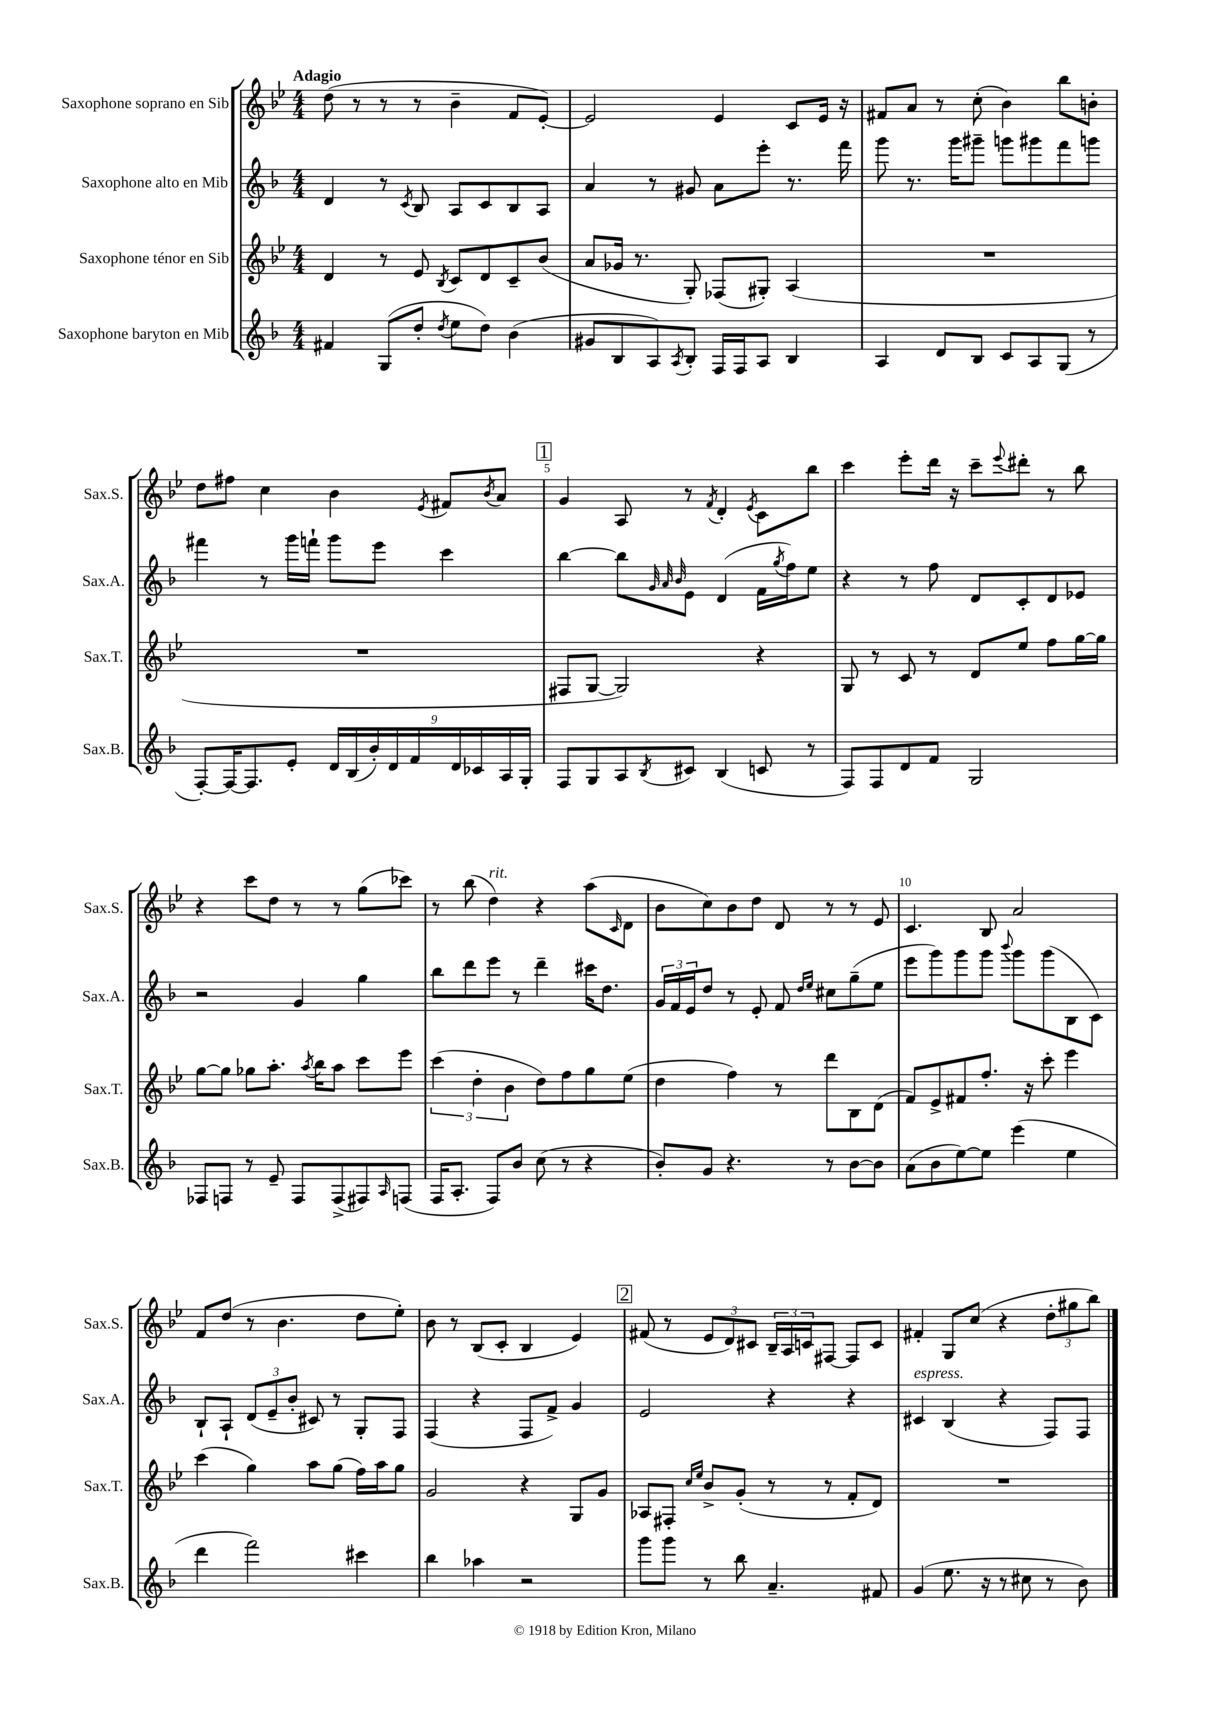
<<
\new StaffGroup <<
\new Staff = "s0" \with { instrumentName = "Saxophone soprano en Sib" shortInstrumentName = "Sax.S." } {
    \clef treble \key bes \major \numericTimeSignature \time 4/4 \tempo "Adagio"
    d''8( r8 r8 r8 bes'4-- f'8 ees'8~-.) |
    ees'2 ees'4 c'8 ees'16 r16 |
    fis'8 a'8 r8 c''8-.( bes'4) bes''8 b'8-. |
    d''8 fis''8 c''4 bes'4 \acciaccatura { ees'8 } fis'8 \acciaccatura { bes'8 } a'8 |
    \mark \markup { \box "1" } g'4 a8 r8 \acciaccatura { f'8 } d'4-. \acciaccatura { ees'8 } c'8 bes''8 |
    c'''4 ees'''8-. d'''16 r16 c'''8-- \appoggiatura { ees'''8 } dis'''8-. r8 bes''8 |
    r4 c'''8 d''8 r8 r8 g''8( ces'''8) |
    r8 bes''8( d''4^\markup { \italic "rit." }) r4 a''8( \grace { c'16 } d'8 |
    bes'8 c''8) bes'8 d''8 d'8 r8 r8 ees'8 |
    c'4. bes8 a'2 |
    f'8 d''8( r8 bes'4. d''8 ees''8-.) |
    bes'8 r8 bes8( c'8-. bes4 ees'4) |
    \mark \markup { \box "2" } fis'8( r8 \tuplet 3/2 { ees'8 d'8) cis'8 } \tuplet 3/2 { bes16-- a16 c'16 } fis8~ fis8 c'8 |
    fis'4-. g8 c''8( r4 \tuplet 3/2 { d''8-. gis''8 bes''8) } \bar "|." |
}
\new Staff = "s1" \with { instrumentName = "Saxophone alto en Mib" shortInstrumentName = "Sax.A." } {
    \clef treble \key f \major \numericTimeSignature \time 4/4
    d'4 r8 \acciaccatura { c'8 } bes8 a8 c'8 bes8 a8 |
    a'4 r8 gis'8 a'8 e'''8-. r8. f'''16 |
    g'''8 r8. g'''16 gis'''8-- g'''8 gis'''8 f'''8 g'''8 |
    fis'''4 r8 g'''16 f'''16-! g'''8 e'''8 c'''4 |
    \mark \markup { \box "1" } bes''4~ bes''8 \grace { g'32 a'32 bes'32 } e'8 d'4( f'16 \acciaccatura { g''8 } f''16) e''8 |
    r4 r8 f''8 d'8 c'8-. d'8 ees'8 |
    r2 g'4 g''4 |
    bes''8 d'''8 e'''8 r8 d'''4-- cis'''16 d''8. |
    \tuplet 3/2 { g'16 f'16 e'16 } d''8 r8 e'8-. f'8 \grace { d''16 e''16 } cis''8 g''8--( e''8 |
    e'''8 g'''8) g'''8 g'''8 \appoggiatura { bes'''8 } g'''8 g'''8( bes8 c'8) |
    bes8-! a8-! \tuplet 3/2 { d'8( e'8-- bes'8-. } cis'8) r8 g8-. f8 |
    f4( r4 f8 f'8->) g'4 |
    \mark \markup { \box "2" } e'2 r4 r4 |
    cis'4^\markup { \italic "espress." } bes4( r4 f8) f8 \bar "|." |
}
\new Staff = "s2" \with { instrumentName = "Saxophone ténor en Sib" shortInstrumentName = "Sax.T." } {
    \clef treble \key bes \major \numericTimeSignature \time 4/4
    d'4 r8 ees'8 \acciaccatura { bes8 } c'8 d'8 c'8-- bes'8( |
    a'8 ges'16 r8. g8-.) fes8( gis8-.) a4( |
    R1 |
    R1 |
    \mark \markup { \box "1" } fis8 g8~ g2) r4 |
    g8 r8 c'8 r8 d'8 ees''8 f''8 g''16~ g''16 |
    g''8~ g''8 ges''8 a''8.-. \acciaccatura { a''8 } bes''16 a''8 c'''8 ees'''8 |
    \tuplet 3/2 { c'''4( d''4-. bes'4 } d''8) f''8 g''8 ees''8( |
    d''4 f''4) r8 d'''8 bes8 d'8( |
    f'8) ees'8-> fis'8 f''8.-. r16 c'''8-. ees'''4 |
    c'''4( g''4) a''8 g''8( f''16) a''16 g''8 |
    g'2 r4 g8 g'8 |
    \mark \markup { \box "2" } aes8 fis8-. \grace { c''16 ees''16 } bes'8-> g'8-.( r8 r8 f'8-. d'8) |
    R1 \bar "|." |
}
\new Staff = "s3" \with { instrumentName = "Saxophone baryton en Mib" shortInstrumentName = "Sax.B." } {
    \clef treble \key f \major \numericTimeSignature \time 4/4
    fis'4 g8( d''8-. \acciaccatura { d''8 } e''8 d''8) bes'4( |
    gis'8 bes8 a8) \acciaccatura { a8 } bes8-. f16 f16 a8 bes4 |
    a4 d'8 bes8 c'8 a8 g8( r8 |
    f8~-.) f16~ f8. e'8-. \tuplet 9/8 { d'16 bes16( bes'16-.) d'16 f'16 d'16 ces'16 a16 g16-. } |
    \mark \markup { \box "1" } f8 g8 a8 \acciaccatura { bes8 } cis'8 bes4( c'8 r8 |
    f8) f8 d'8 f'8 g2 |
    fes8 f8 r8 e'8-- f8 f8->( fis8) \grace { a16 } f8( |
    f16 a8.-. f8) bes'8 c''8( r8 r4 |
    bes'8-.) g'8 r4. r8 bes'8~ bes'8 |
    a'8( bes'8 e''8~) e''8 e'''4( e''4 |
    d'''4 f'''2) cis'''4 |
    bes''4 aes''4 r2 |
    \mark \markup { \box "2" } g'''8 g'''8 r8 bes''8 a'4.-- fis'8 |
    g'4( e''8. r16 r8 cis''8 r8 bes'8) \bar "|." |
}
>>
>>
\layout { \context { \Score \override BarNumber.break-visibility = ##(#f #t #t) barNumberVisibility = #(every-nth-bar-number-visible 5) } }
